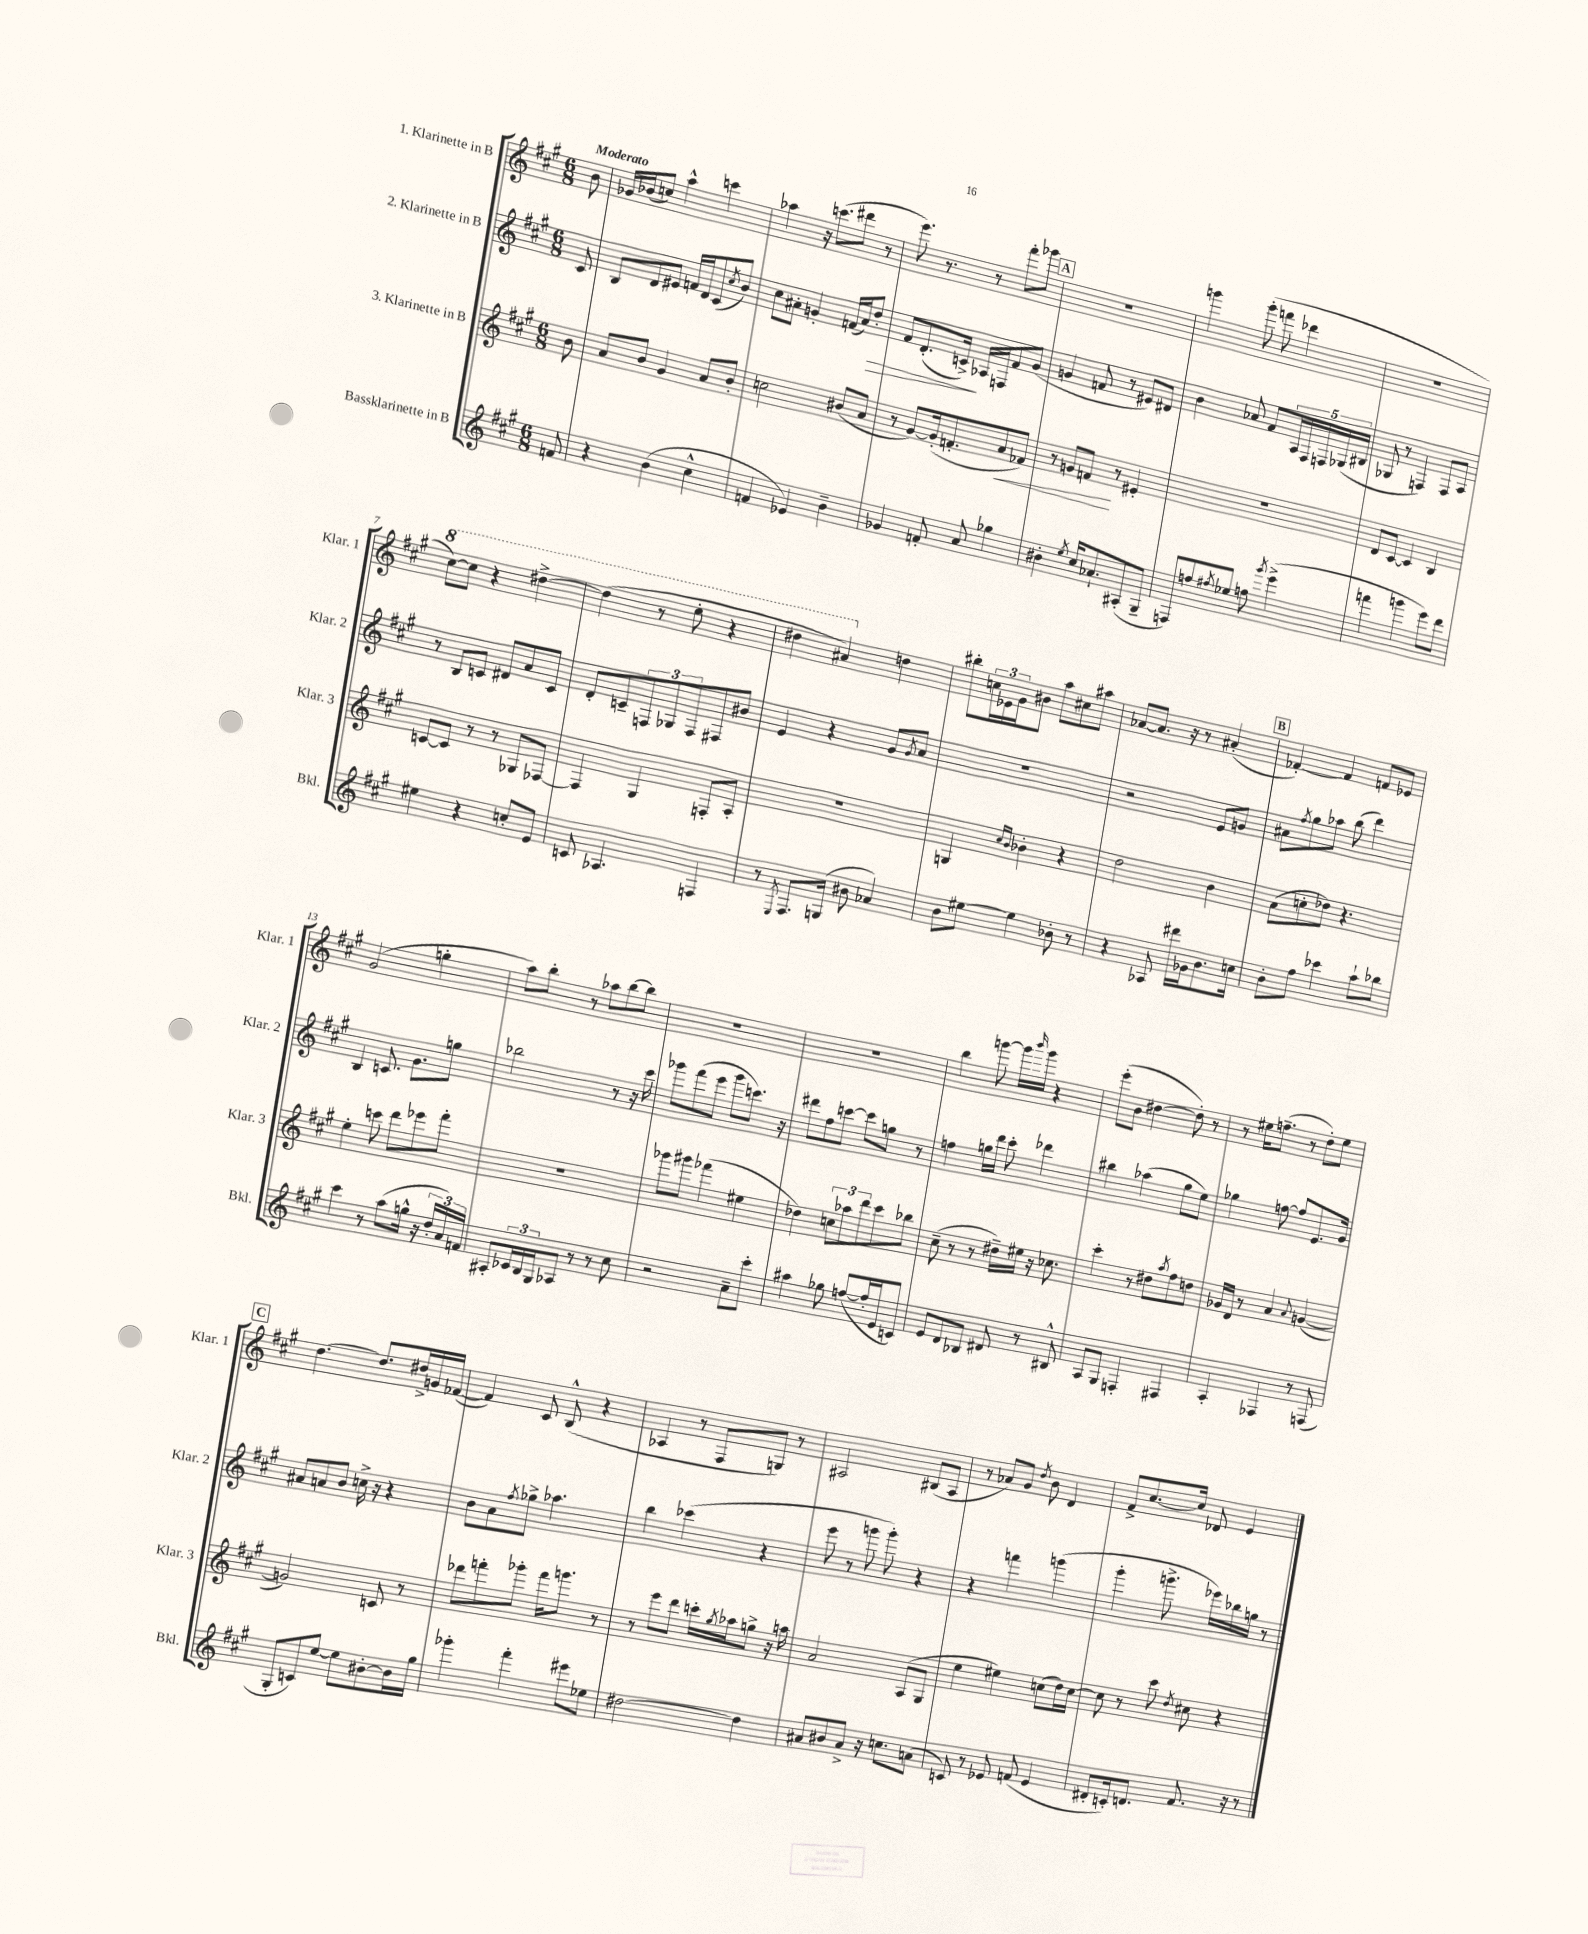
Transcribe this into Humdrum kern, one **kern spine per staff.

**kern	**kern	**kern	**kern
*staff4	*staff3	*staff2	*staff1
*clefG2	*clefG2	*clefG2	*clefG2
*k[f#c#g#]	*k[f#c#g#]	*k[f#c#g#]	*k[f#c#g#]
*M6/8	*M6/8	*M6/8	*M6/8
8f	8b	8c#	8b
=	=	=	=
4r	8a	8B	16g-
.	.	.	(16b-
.	8b	8d	8cc)
(4b	4g#	8e#	4aa^^
.	.	16f	.
.	.	16d	.
4cc#^^	8a	(8c#	4ccc
.	.	8qcc#	.
.	8b'	8b)	.
=	=	=	=
4f	2cc	8cc#	4aa-
.	.	8a#'	.
4e-)	.	4g'	16r
.	.	.	(8.ccc
4b~	(8b#	(16f	8ddd#
.	.	16a#)	.
.	8a	8dd'	8r
=	=	=	=
4g-	8r	8f#	8.eee)
.	[8g#)	(8.d'	.
.	.	.	8.r
8f'	(16g#']	.	.
.	8.f'	16c^)	.
8a	.	16A-	8r
.	.	16F	.
4gg-	8a	8f#	8fff#'
.	8f-)	(8g#	8ggg-
=	=	=	=
4b#'	8r	4g	2.r
.	8g	.	.
8qee	.	.	.
16cc#	8f	8f	.
8.a-`	.	.	.
.	8r	8r	.
(8A#'	4e#'	8e#)	.
8G#~	.	8d#	.
=	=	=	=
8F)	2.r	4b	4ggg
8ff	.	.	.
8qff#	.	.	.
8ee-	.	8a-	(8ggg'
8ff	.	8f#	8fff
8qggg#	.	.	.
(4eee^	.	20A	4ddd-
.	.	20F#	.
.	.	20F	.
.	.	(20G-	.
.	.	20B#	.
=	=	=	=
4fff	8d	8G-	2.r
.	[8c#	8r	.
4ggg	4c#]	4F)	.
8eee)	4B	8F	.
8ddd	.	8A	.
=	=	=	=
4ee#	[8c	8r	[8ccc#)
.	8c]	8B	8ccc#]
4r	8r	8c	4r
.	8r	8d#	.
8cc'	8G-	8a	[4ddd#^
8e	[8F-	8c	.
=	=	=	=
8c	4F-]	8d'	(4ddd#]
4.A-	.	8c~	.
.	4G#	12F	8r
.	.	12G-	.
.	.	.	8eee'
.	.	12F	.
4F	8F'	8F#	4r
.	8A'	8b#	.
=	=	=	=
8r	2.r	4e	4ddd#
8qE	.	.	.
8.F#	.	.	.
.	.	4r	4aa#)
(16G	.	.	.
8b#	.	.	.
4a-)	.	8g#	4dd
.	.	8qg#	.
.	.	8a	.
=	=	=	=
8b	4G	2.r	8bb#'
[8ee#	.	.	24cc
.	.	.	24e-
.	.	.	24g#
.	16qqcc#	.	.
.	16qqb	.	.
4ee#]	4b-'	.	8b#
.	.	.	8aa
8b-'	4r	.	8cc#
8r	.	.	8aa#
=	=	=	=
4r	2dd	2r	[8a-
.	.	.	8.a-]
8A-	.	.	.
.	.	.	16r
16ddd#	.	.	8r
16g-	.	.	.
8.b	4b	8e	(4a#'
.	.	8g	.
16cc	.	.	.
=	=	=	=
8b'	(8a	8a#	[4f-')
.	.	8qff#	.
8ff#	8cc'	8gg#	.
4ccc-	8dd-)	8aa-	4f-]
.	4.r	(8bb	.
8aa`	.	4ddd)	8f
8bb-	.	.	8e-
=	=	=	=
4ccc#	4ee'	4B	(2g#
8r	8ccc	8.c	.
(8aa	8ddd	.	.
.	.	8.g#	.
16gg^^	8eee-	.	4gg'
16r	.	.	.
24dd'	8fff#'	8gg	.
24a)	.	.	.
24f	.	.	.
=	=	=	=
8A#'	2.r	2bb-	8aa)
24c-	.	.	8bb'
24B	.	.	.
24G#	.	.	.
8A-	.	.	8r
8r	.	.	8aa-
8r	.	8r	[8bb
8cc#	.	16r	8bb]
.	.	16ccc#	.
=	=	=	=
2r	8ggg-	8ggg-	2.r
.	8ggg#	(8fff#	.
.	(4fff-	8eee	.
.	.	8ggg-	.
8a~	4ee#	8.ccc)	.
8ccc#'	.	.	.
.	.	16r	.
=	=	=	=
4aa#	4dd-)	8ddd#	2.r
.	.	8ff#	.
8gg-	12cc	[8ccc	.
.	12aa-	.	.
([8ff	.	8ccc]	.
.	12ddd	.	.
16ff']	8ccc#	8gg	.
16e	.	.	.
8c)	8bb-	8r	.
=	=	=	=
8e	(8cc#~	4ff	4bb
8d	8r	.	.
8B-	8r	16gg	[8ggg
.	.	16ddd	.
8d#	16dd#~)	8ccc#'	16ggg]
.	.	.	16qqbbb
.	16ee#	.	16ggg
8r	16r	4ddd-	4r
.	8.cc-	.	.
8B#^^	.	.	.
=	=	=	=
8A	4ccc#'	4bb#	(8eee'
8G#	.	.	8b
4F'	8r	(4aa-	[4dd#
.	8dd#	.	.
.	8qaa	.	.
4F#	8ff#	8gg#	8dd#'])
.	8dd	8ee)	8r
=	=	=	=
4A'	16g-	4gg-	8r
.	16d	.	.
.	8r	.	16ee#
.	.	.	(8.ff~
4F-	4a	[8ff	.
.	.	8ff]	8r
.	8qqa	.	.
8r	([4g	8.e	8dd')
(8F	.	.	8ee#
.	.	16g#	.
=	=	=	=
8G#'	2g])	8a#	[4.dd
8c)	.	8a	.
[8ee	.	8b	.
8ee]	.	16cc^	8.dd]
.	.	16r	.
[8b#'	8c	4r	.
.	.	.	16dd#^
16b#]	8r	.	16g
16gg#	.	.	([16f-
=	=	=	=
4ggg-'	8ddd-	8b	4f-])
.	8fff'	8a	.
.	.	8qff#	.
4fff#'	8ggg-'	8gg-^	8c#
.	16fff	4.aa-	(8B^^
.	8.ggg	.	.
8eee#	.	.	4r
8ee-	8r	.	.
=	=	=	=
[2dd#	8r	4bb	4A-
.	8eee	.	.
.	8ddd	(4ccc-	8r
.	16ccc'	.	8F#
.	8qgg#	.	.
.	16aa-	.	.
4dd#]	8gg^	4r	8G)
.	16r	.	8r
.	16aa	.	.
=	=	=	=
8a#	2a	8eee	2A#
8b#	.	8r	.
8a#^	.	8ggg	.
16r	.	8ggg')	.
8.cc	.	.	.
.	(8A	4r	(8B#
(8a	8G#	.	8A#
=	=	=	=
8c)	4ee	4r	8r
8r	.	.	8a-)
8e-	4ee#)	4fff	8g#
.	.	.	8qdd
(8f	.	.	8b
4e-	(8cc	(4ggg	4d
.	16dd)	.	.
.	[16cc	.	.
=	=	=	=
8d#'	8cc]	4ggg#'	8f#^
16c')	8r	.	[8.cc#
8.d	.	.	.
.	8ccc#	8.ggg^	.
.	.	.	16cc#]
.	8qdd	.	.
8.f#	8cc#	.	8d-
.	.	16eee-)	.
.	4r	16bb-	4e
16r	.	16gg	.
8r	.	8r	.
==	==	==	==
*-	*-	*-	*-
